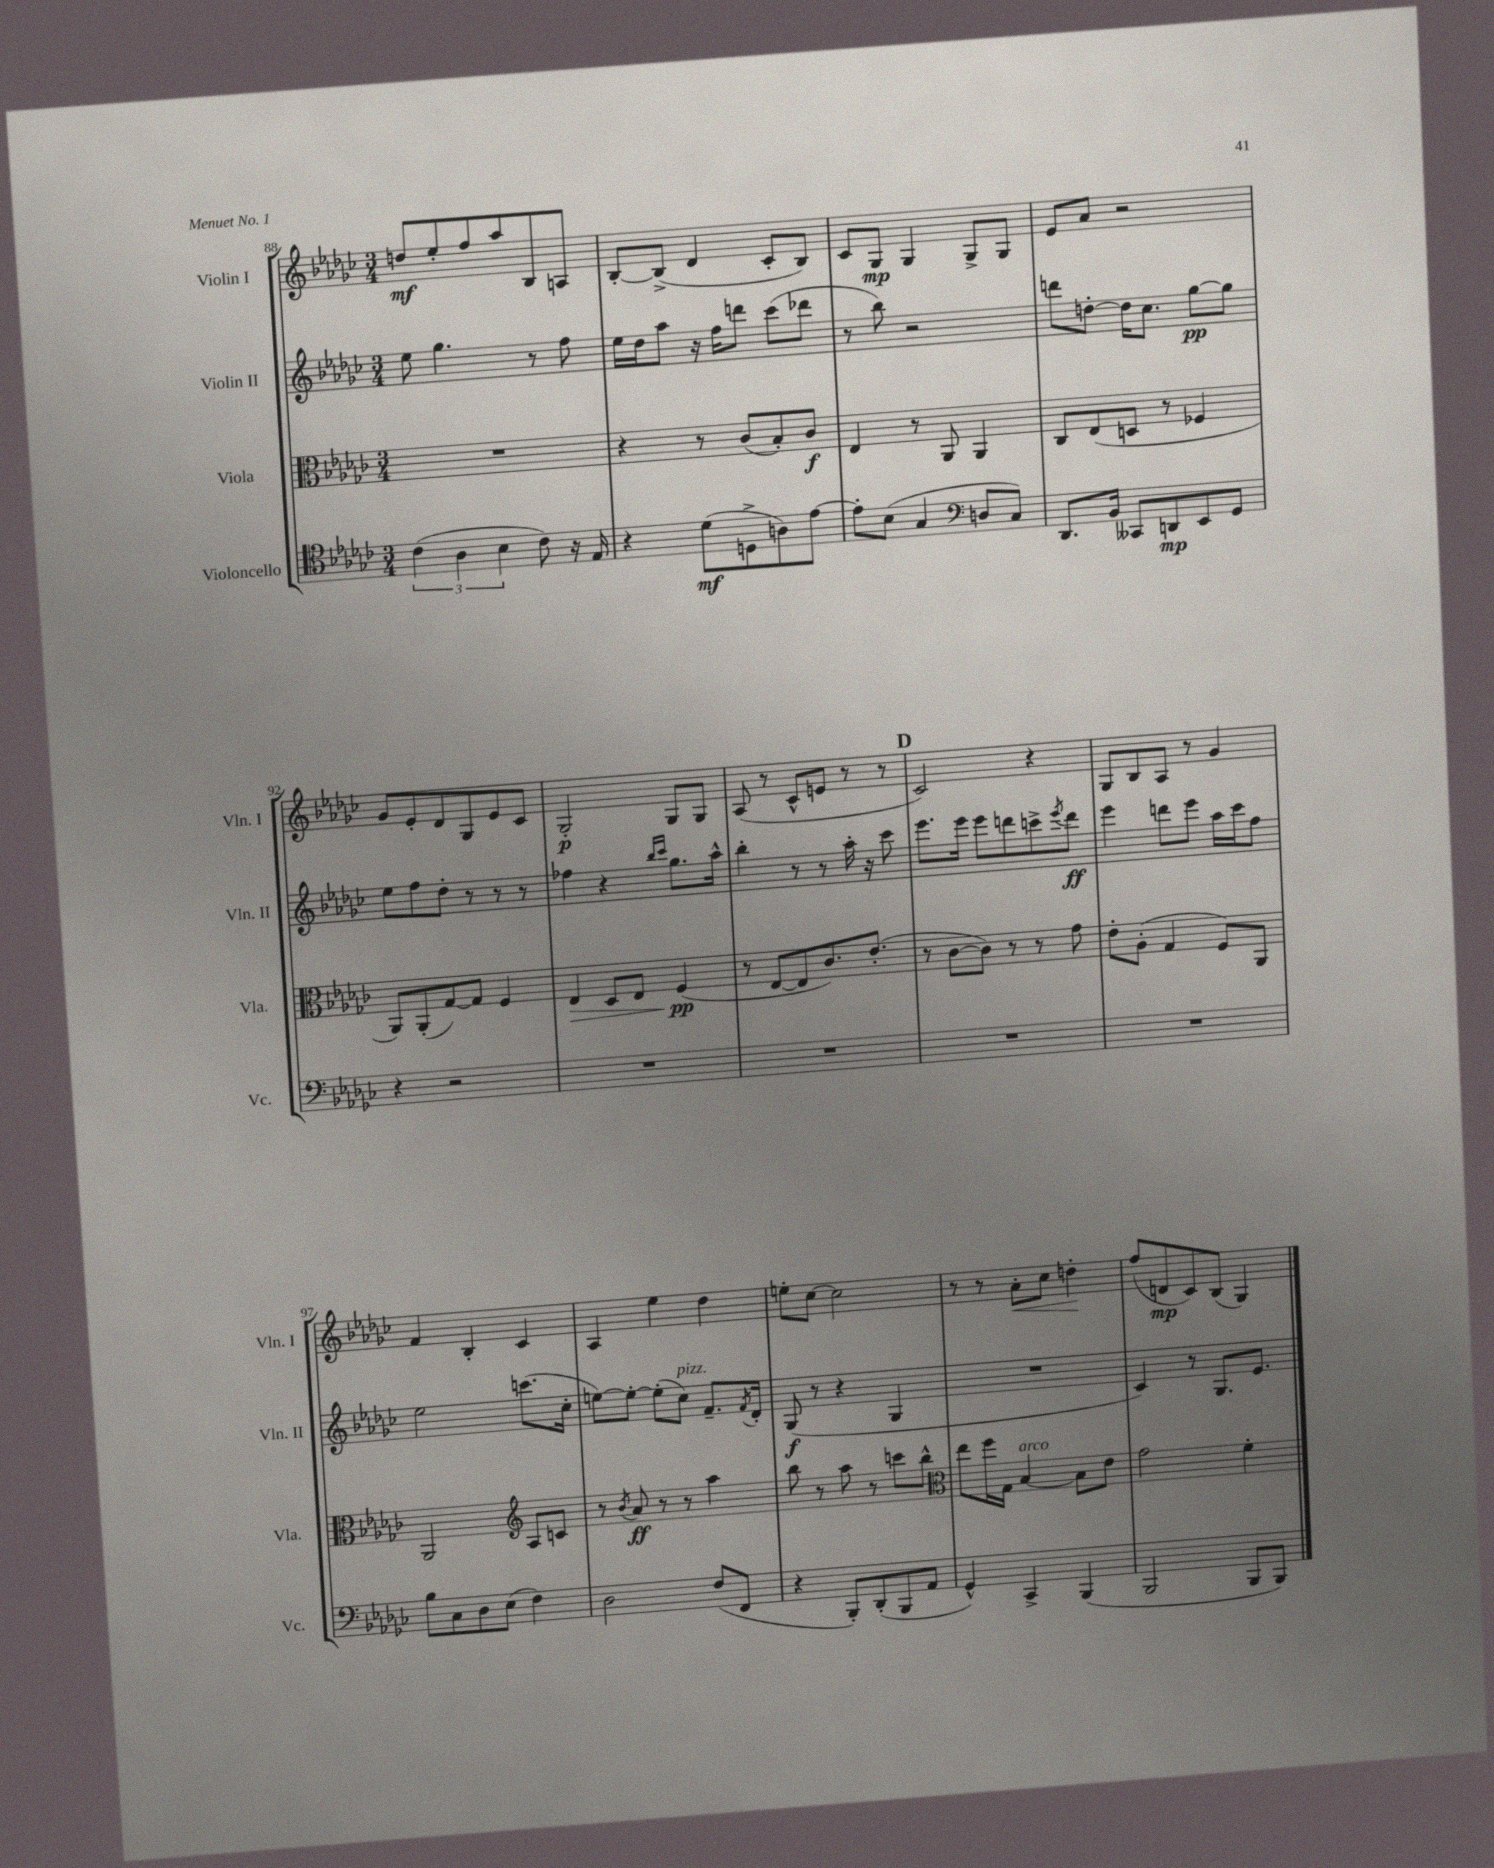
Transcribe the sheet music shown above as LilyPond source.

<<
\new StaffGroup <<
\new Staff = "s0" \with { instrumentName = "Violin I" shortInstrumentName = "Vln. I" } {
    \clef treble \key ges \major \numericTimeSignature \time 3/4
    d''8\mf ees''8-. f''8 aes''8 bes8 a8 |
    bes8~-. bes8->( des'4 ces'8-. bes8) |
    ces'8 ges8\mp ges4 ges8-> ges8 |
    ees'8 aes'8 r2 |
    ges'8 ees'8-. des'8 ges8 ees'8 ces'8 |
    ges2-.\p ges8 ges8 |
    aes8( r8 ces'8-^ e'8 r8 r8 |
    \mark \markup { \bold "D" } ces'2) r4 |
    ges8 bes8 aes8 r8 ges'4 |
    f'4 bes4-. ces'4 |
    aes4 ees''4 des''4 |
    e''8-. ces''8~ ces''2 |
    r8 r8 aes'8-.\< ces''8 d''4-.\! |
    f''8( d'8\mp ces'8) bes8( ges4) \bar "|." |
}
\new Staff = "s1" \with { instrumentName = "Violin II" shortInstrumentName = "Vln. II" } {
    \clef treble \key ges \major \numericTimeSignature \time 3/4
    ees''8 ges''4. r8 f''8 |
    ees''16 des''16 aes''8 r16 f''16 d'''8 ces'''8( des'''8 |
    r8 bes''8) r2 |
    d'''8 d''8~-. d''16 ces''8. ges''8~\pp ges''8 |
    ees''8 f''8 des''8-. r8 r8 r8 |
    fes''4 r4 \grace { bes''16 ces'''16 } ges''8. aes''16-^ |
    bes''4-. r8 r8 aes''16-. r16 ces'''8 |
    \mark \markup { \bold "D" } ees'''8. ees'''16 ees'''8 d'''8 c'''8-> \acciaccatura { ees'''8 } d'''8\ff |
    ees'''4 d'''8 ees'''8 aes''16 ces'''16 f''8 |
    ees''2 c'''8.( ces''16-. |
    e''8~) e''8~-. e''8-.( ces''8^\markup { \italic "pizz." }) f'8.-- \acciaccatura { f'8 } des'16-. |
    ges8\f( r8 r4 ges4 |
    R2. |
    ces'4) r8 ges8. ees'8. \bar "|." |
}
\new Staff = "s2" \with { instrumentName = "Viola" shortInstrumentName = "Vla." } {
    \clef alto \key ges \major \numericTimeSignature \time 3/4
    R2. |
    r4 r8 ces'8( bes8-.) ces'8\f |
    ees4 r8 aes,8 aes,4 |
    ces8 ees8( d8 r8 fes4 |
    aes,8) aes,8-.( ges8~) ges8 f4 |
    ees4\> des8 ees8 f4\pp\!( |
    r8 ees8~ ees8 ces'8.) ees'8.-.( |
    \mark \markup { \bold "D" } r8 ces'8~ ces'8) r8 r8 ges'8 |
    ees'8-. aes8-.( ges4 f8) aes,8 |
    aes,2 \clef treble aes8 c'8 |
    r8 \acciaccatura { bes'8 } aes'8\ff r8 r8 aes''4 |
    bes''8 r8 aes''8 r8 c'''8 bes''8-^ |
    \clef alto ees''8 f''16 ges16 bes4~^\markup { \italic "arco" } bes8 ees'8 |
    ges'2 f'4-. \bar "|." |
}
\new Staff = "s3" \with { instrumentName = "Violoncello" shortInstrumentName = "Vc." } {
    \clef tenor \key ges \major \numericTimeSignature \time 3/4
    \tuplet 3/2 { ces'4( aes4 bes4 } ces'8) r16 ees16 |
    r4 des'8\mf( d8-> a8) ees'8~ |
    ees'8-. bes8( ges4 \clef bass d8 ces8) |
    des,8. bes,16 ceses,8 d,8\mp ees,8 ges,8 |
    r4 r2 |
    R2. |
    R2. |
    \mark \markup { \bold "D" } R2. |
    R2. |
    bes8 ces8 des8 ees8( f4) |
    des2 f8( f,8 |
    r4 bes,,8-.) des,8-.( bes,,8 aes,8 |
    ges,4-^) ces,4-> bes,,4( |
    bes,,2 bes,,8 bes,,8) \bar "|." |
}
>>
>>
\layout { \context { \Score currentBarNumber = #88 } }
